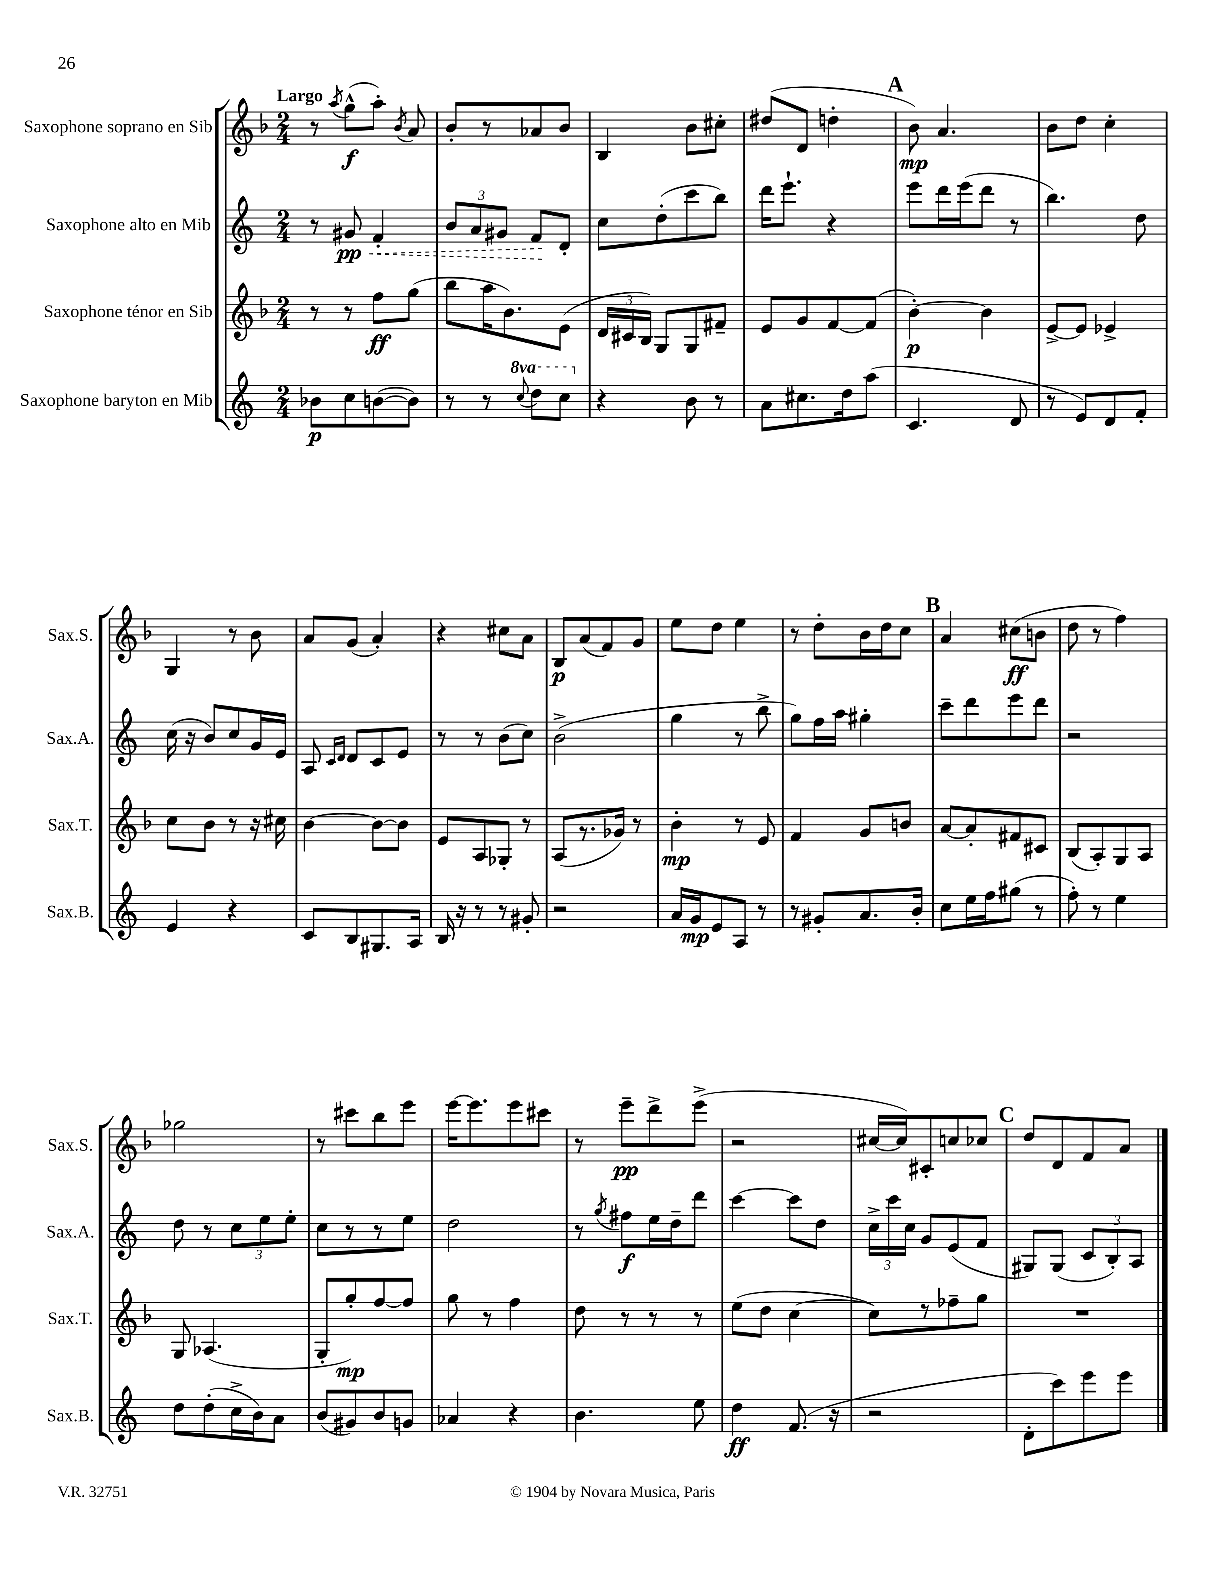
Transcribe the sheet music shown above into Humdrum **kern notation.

**kern	**kern	**kern	**kern
*staff4	*staff3	*staff2	*staff1
*clefG2	*clefG2	*clefG2	*clefG2
*k[]	*k[b-]	*k[]	*k[b-]
*M2/4	*M2/4	*M2/4	*M2/4
8b-	8r	8r	8r
.	.	.	8qaa
8cc	8r	8g#	(8gg^^
([8b	8ff	4f'	8aa')
.	.	.	8qb-
8b])	(8gg	.	8a
=	=	=	=
8r	8bb-	12b	8b-'
.	.	12a	.
8r	16aa	.	8r
.	.	12g#	.
.	8.b-)	.	.
8qqccc	.	.	.
8ddd	.	8f	8a-
8ccc	(8e	8d'	8b-
=	=	=	=
4r	24d	8cc	4B-
.	24c#	.	.
.	24B-)	.	.
.	8G	(8dd'	.
8b	8G	8ccc	8b-
8r	8f#~	8bb)	8cc#'
=	=	=	=
8a	8e	16ddd	(8dd#
.	.	8.eee`	.
8.cc#	8g	.	8d
.	[8f	4r	4dd'
16dd	.	.	.
(8aa	(8f]	.	.
=	=	=	=
4.c	[4b-')	8eee	8b-)
.	.	16ddd	4.a
.	.	(16eee	.
.	4b-]	8ddd	.
8d	.	8r	.
=	=	=	=
8r	[8e^	4.bb)	8b-
8e)	8e]	.	8dd
8d	4e-^	.	4cc'
8f'	.	8dd	.
=	=	=	=
4e	8cc	(16cc	4G
.	.	16r	.
.	8b-	8b)	.
4r	8r	8cc	8r
.	16r	16g	8b-
.	16cc#	16e	.
=	=	=	=
8c	[4b-	8A	8a
.	.	16qqc	.
.	.	16qqd	.
8B	.	8d	(8g
8.G#	8b-_	8c	4a')
.	8b-]	8e	.
16A	.	.	.
=	=	=	=
16B	8e	8r	4r
16r	.	.	.
8r	8A	8r	.
8r	8G-'	(8b	8cc#
8g#'	8r	8cc)	8a
=	=	=	=
2r	(8A	(2b^	8B-
.	8.r	.	(8a
.	.	.	8f)
.	16g-)	.	.
.	8r	.	8g
=	=	=	=
16a	4b-'	4gg	8ee
16g	.	.	.
8e	.	.	8dd
8A	8r	8r	4ee
8r	8e	8bb^	.
=	=	=	=
8r	4f	8gg)	8r
8g#'	.	16ff	8dd'
.	.	16aa	.
8.a	8g	4gg#'	16b-
.	.	.	16dd
.	8b	.	8cc
16b'	.	.	.
=	=	=	=
8cc	[8a	8ccc~	4a
16ee	8a']	8ddd	.
16ff	.	.	.
(8gg#	8f#	8eee	(8cc#
8r	8c#	8ddd	8b
=	=	=	=
8ff')	(8B-	2r	8dd
8r	8A')	.	8r
4ee	8G	.	4ff)
.	8A	.	.
=	=	=	=
8dd	8G	8dd	2gg-
(8dd'	(4.A-	8r	.
16cc^	.	12cc	.
16b)	.	.	.
.	.	12ee	.
8a	.	.	.
.	.	12ee'	.
=	=	=	=
(8b	8G'	8cc	8r
8g#)	8gg')	8r	8ccc#
8b	[8ff	8r	8bb-
8g	8ff]	8ee	8eee
=	=	=	=
4a-	8gg	2dd	[16eee
.	.	.	8.eee]
.	8r	.	.
4r	4ff	.	8eee
.	.	.	8ccc#
=	=	=	=
4.b	8dd	8r	8r
.	.	8qgg	.
.	8r	8ff#	8eee~
.	8r	16ee	8ddd^
.	.	16dd~	.
8ee	8r	8ddd	(8eee^
=	=	=	=
4dd	(8ee	[4ccc	2r
.	8dd	.	.
(8.f	[4cc	8ccc]	.
.	.	8dd	.
16r	.	.	.
=	=	=	=
2r	8cc])	24cc^	[16cc#
.	.	24ccc	.
.	.	.	16cc#])
.	.	24cc	.
.	8r	8g	8c#'
.	8ff-~	(8e	8cc
.	8gg	8f	8cc-
=	=	=	=
8d'	2r	8G#)	8dd
8ccc)	.	(8G#	8d
8eee	.	12c	8f
.	.	12B')	.
8eee	.	.	8a
.	.	12A	.
==	==	==	==
*-	*-	*-	*-
